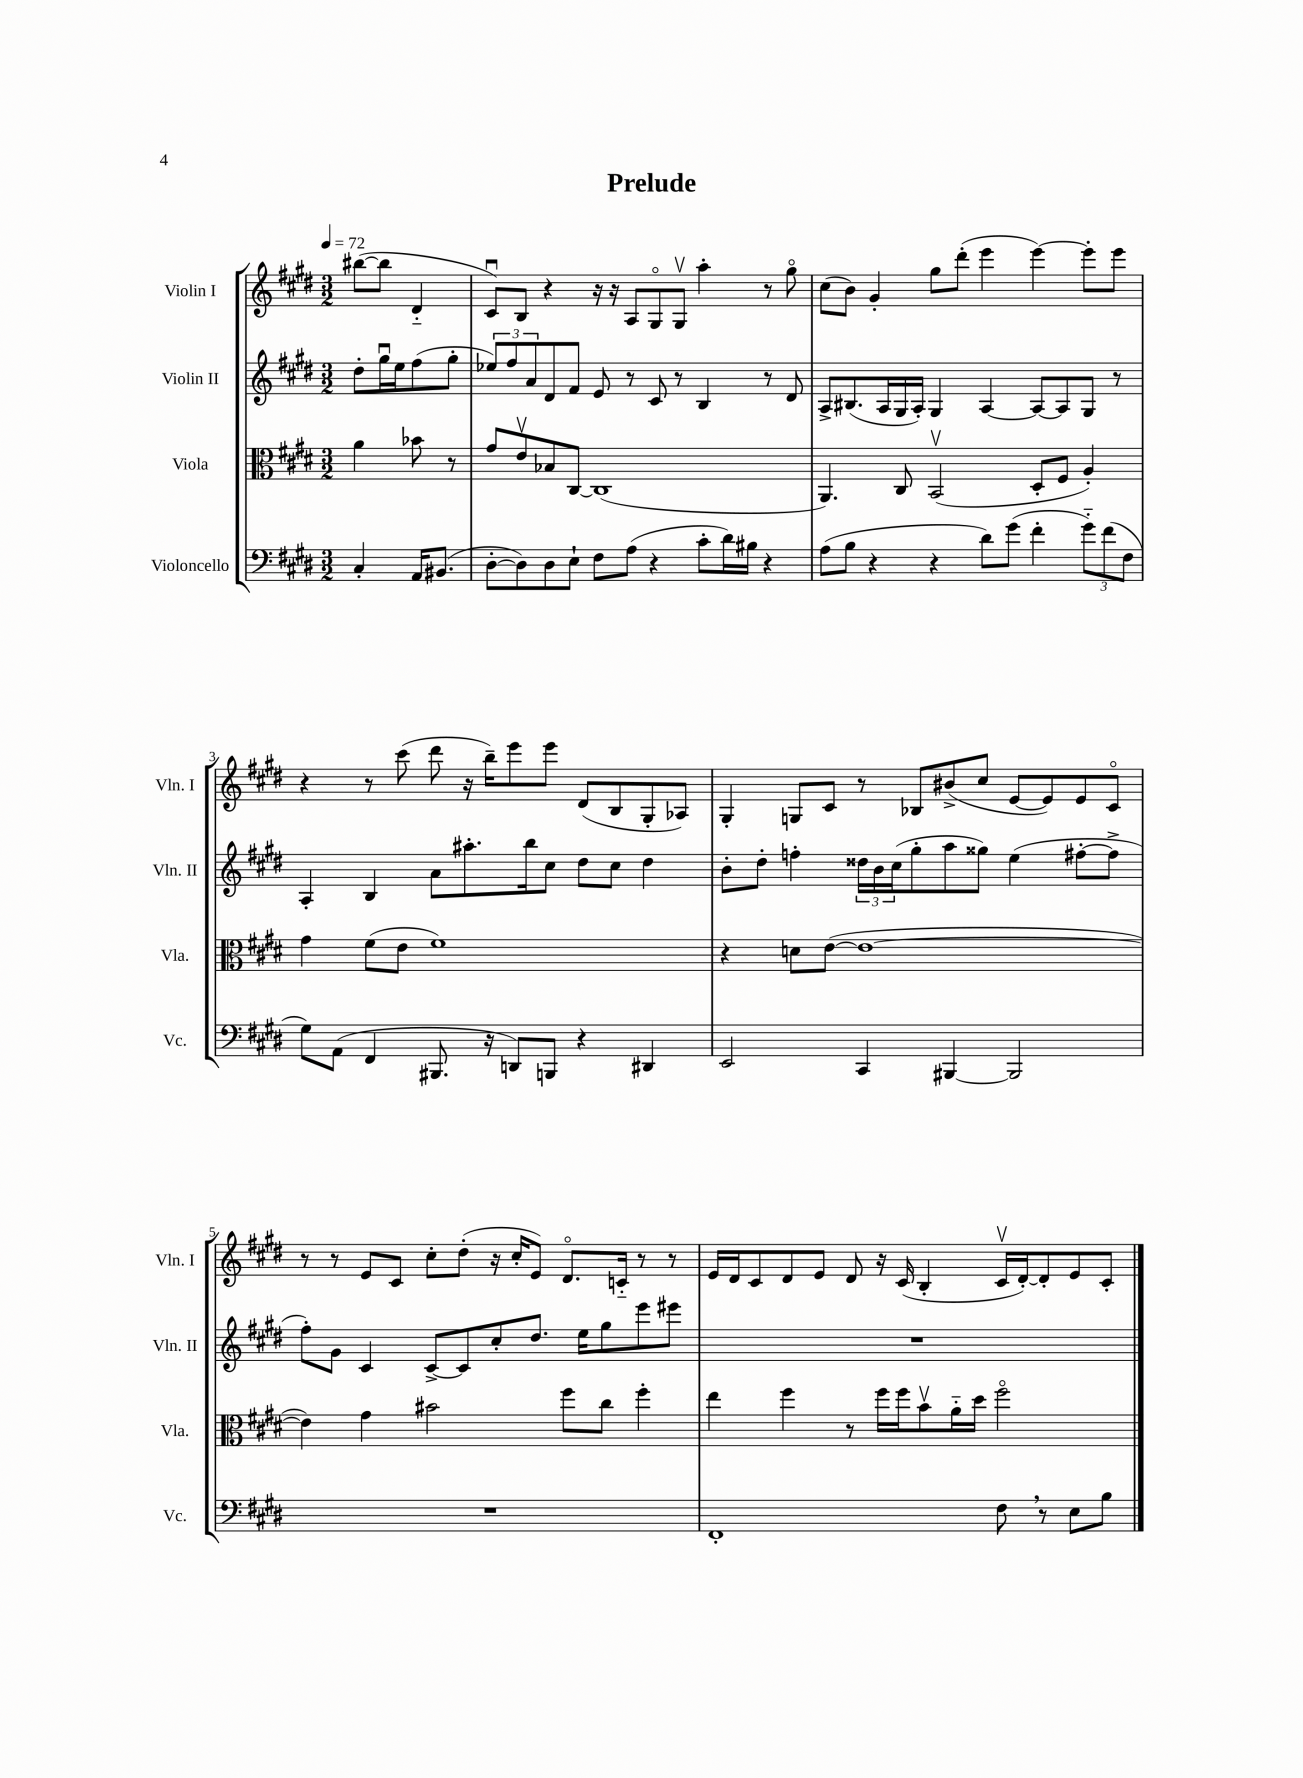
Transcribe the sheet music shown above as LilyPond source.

\header { title = "Prelude" }
<<
\new StaffGroup <<
\new Staff = "s0" \with { instrumentName = "Violin I" shortInstrumentName = "Vln. I" } {
    \clef treble \key e \major \numericTimeSignature \time 3/2 \partial 2 \tempo 4 = 72
    bis''8~( bis''8 dis'4-_ |
    cis'8\downbow) b8 r4 r16 r16 a8 gis8\flageolet gis8\upbow a''4-. r8 gis''8\flageolet |
    cis''8( b'8) gis'4-. gis''8 dis'''8-.( e'''4 e'''4~) e'''8-. e'''8 |
    r4 r8 cis'''8( dis'''8 r16 b''16--) e'''8 e'''8 dis'8( b8 gis8-. aes8) |
    gis4-. g8 cis'8 r8 bes8 bis'8->( cis''8 e'8~ e'8) e'8 cis'8\flageolet |
    r8 r8 e'8 cis'8 cis''8-. dis''8-.( r16 cis''16-. e'8) dis'8.\flageolet c'16-_ r8 r8 |
    e'16 dis'16 cis'8 dis'8 e'8 dis'8 r16 cis'16( b4-. cis'16\upbow dis'16~-.) dis'8-. e'8 cis'8-. \bar "|." |
}
\new Staff = "s1" \with { instrumentName = "Violin II" shortInstrumentName = "Vln. II" } {
    \clef treble \key e \major \numericTimeSignature \time 3/2 \partial 2
    dis''8-. gis''16\downbow e''16 fis''8( gis''8-. |
    \tuplet 3/2 { ees''8) fis''8 a'8 } dis'8 fis'8 e'8 r8 cis'8 r8 b4 r8 dis'8 |
    a8-> bis8.( a16 gis16 a16-.) gis4 a4~ a8~ a8 gis8 r8 |
    a4-. b4 a'8 ais''8.-. b''16 cis''8 dis''8 cis''8 dis''4 |
    b'8-. dis''8-. f''4-. \tuplet 3/2 { disis''16 b'16 cis''16( } gis''8-. a''8 gisis''8) e''4( fis''8~-. fis''8-> |
    fis''8-.) gis'8 cis'4 cis'8~-> cis'8 cis''8-. dis''8. e''16 gis''8 e'''8 eis'''8 |
    R1. \bar "|." |
}
\new Staff = "s2" \with { instrumentName = "Viola" shortInstrumentName = "Vla." } {
    \clef alto \key e \major \numericTimeSignature \time 3/2 \partial 2
    a'4 bes'8 r8 |
    gis'8 e'8\upbow bes8 cis8~ cis1( |
    a,4.) cis8 b,2\upbow( dis8-. fis8 a4-.) |
    gis'4 fis'8( e'8 fis'1) |
    r4 d'8 e'8~( e'1~ |
    e'4) gis'4 bis'2 fis''8 cis''8 fis''4-. |
    e''4 fis''4 r8 fis''16 fis''16 b'8\upbow a'16-_ dis''16 fis''2\flageolet \bar "|." |
}
\new Staff = "s3" \with { instrumentName = "Violoncello" shortInstrumentName = "Vc." } {
    \clef bass \key e \major \numericTimeSignature \time 3/2 \partial 2
    cis4-. a,16 bis,8.( |
    dis8~-. dis8) dis8 e8-! fis8 a8( r4 cis'8-. dis'16) bis16 r4 |
    a8( b8 r4 r4 dis'8) gis'8( fis'4-. \tuplet 3/2 { gis'8-_) fis'8( fis8 } |
    gis8) a,8( fis,4 bis,,8. r16 d,8) b,,8 r4 dis,4 |
    e,2 cis,4 bis,,4~ bis,,2 |
    R1. |
    fis,1-. fis8 \breathe r8 e8 b8 \bar "|." |
}
>>
>>
